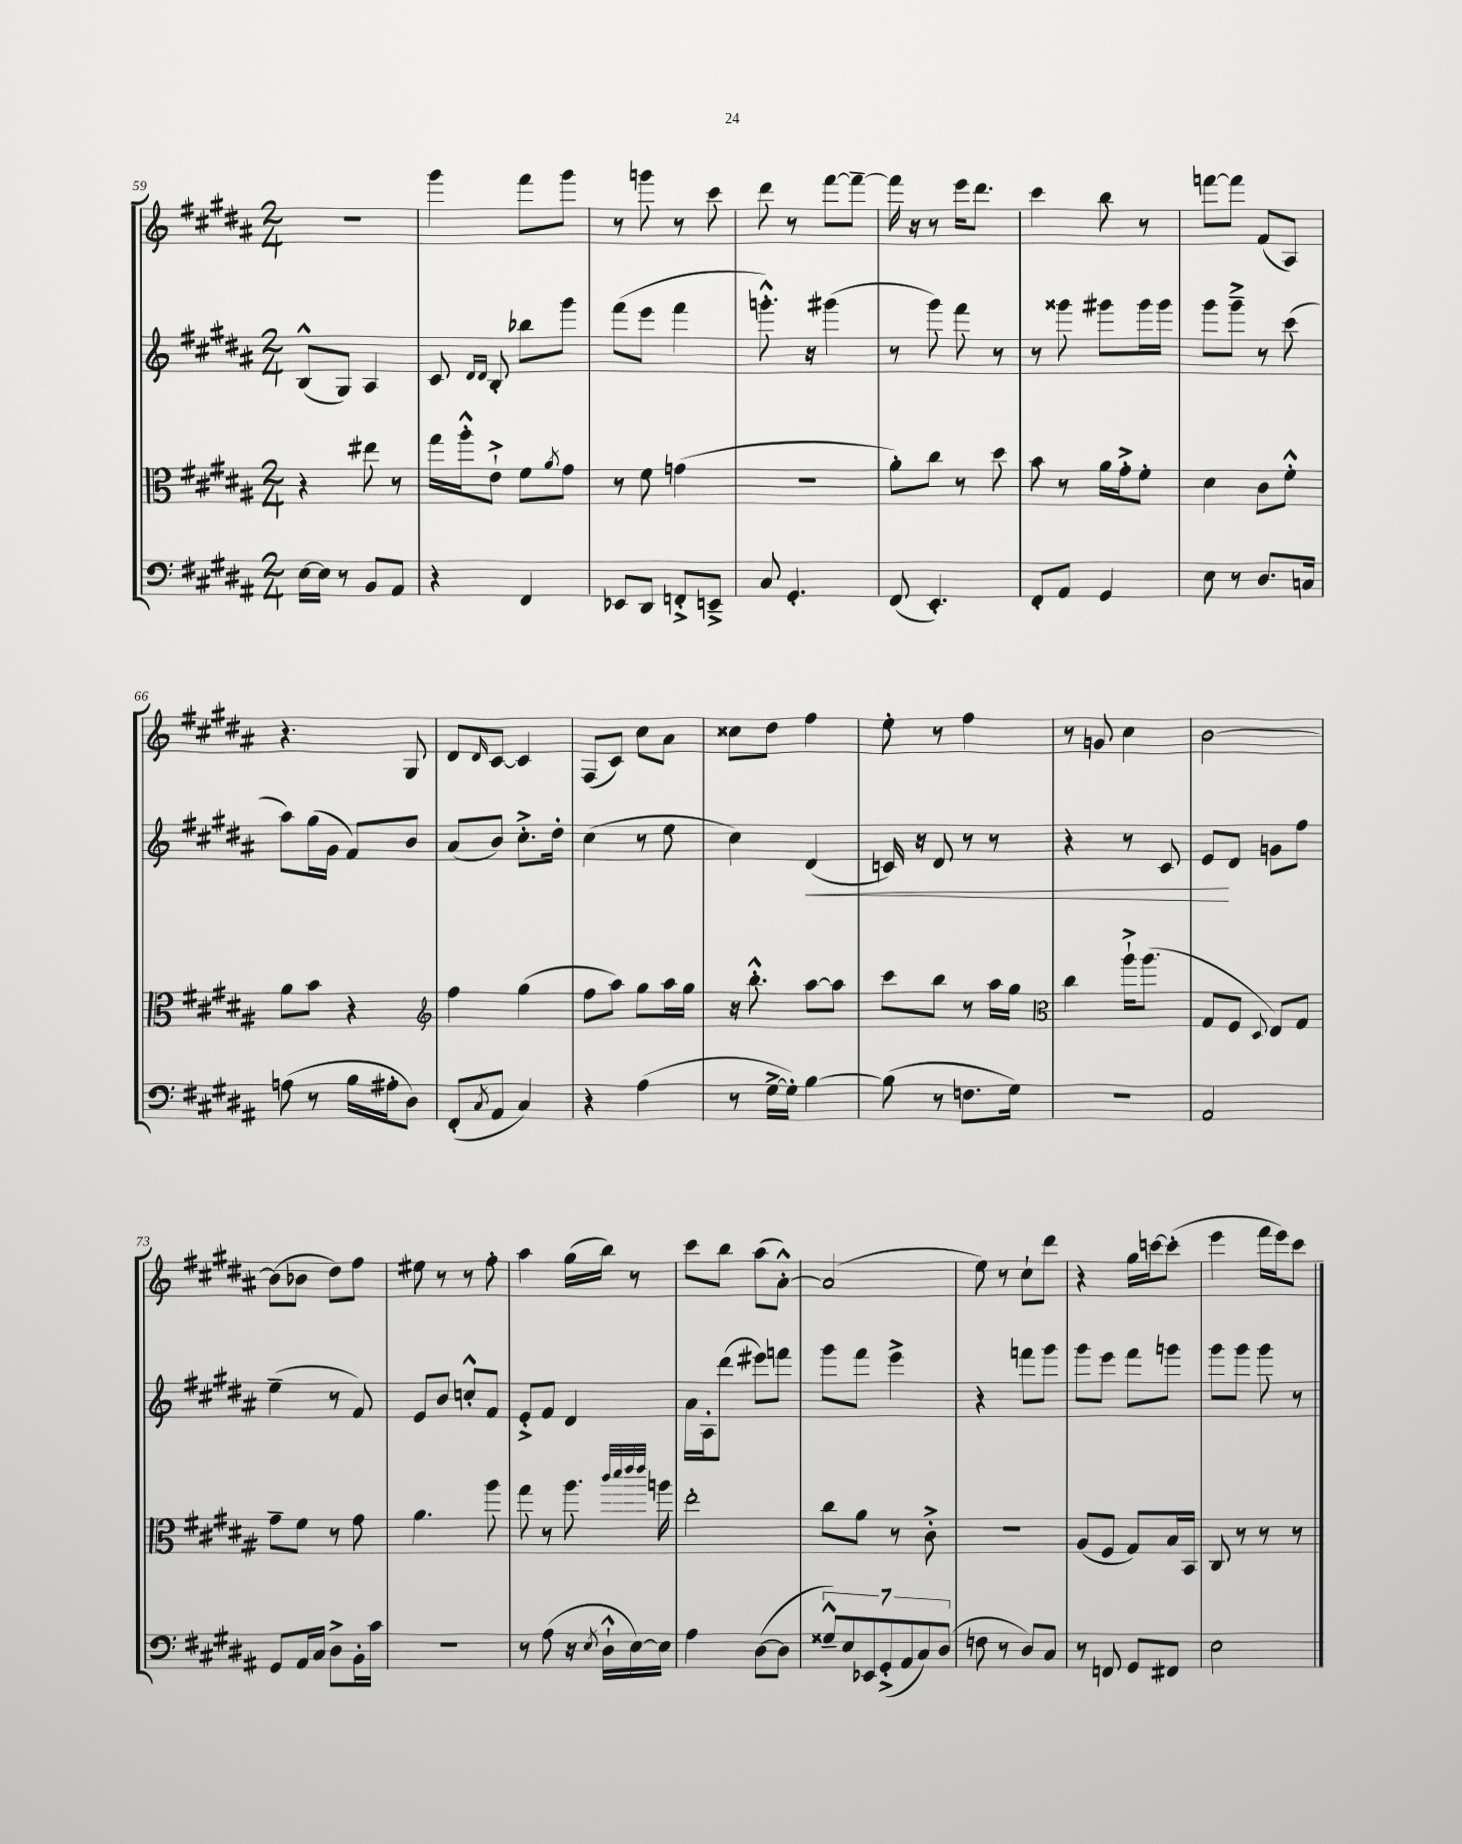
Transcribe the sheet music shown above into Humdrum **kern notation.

**kern	**kern	**kern	**kern
*staff4	*staff3	*staff2	*staff1
*clefF4	*clefC3	*clefG2	*clefG2
*k[f#c#g#d#a#]	*k[f#c#g#d#a#]	*k[f#c#g#d#a#]	*k[f#c#g#d#a#]
*M2/4	*M2/4	*M2/4	*M2/4
[16E	4r	(8B^^	2r
16E]	.	.	.
8r	.	8G#)	.
8BB	8ee#	4A#	.
8AA#	8r	.	.
=	=	=	=
4r	16gg#	8c#	4ggg#
.	16aa#'^^	.	.
.	.	16qqd#	.
.	.	16qqd#	.
.	8e`^	8B'	.
4FF#	8f#	8bb-	8fff#
.	8qa#	.	.
.	8g#	8ggg#	8ggg#
=	=	=	=
8EE-	8r	(8fff#	8r
8DD#	8f#	8eee	8ggg
8FF'^	(4g	4fff#	8r
8EE~^	.	.	8ccc#
=	=	=	=
8C#	2r	8.ggg'^^)	8ddd#
4.GG#'	.	.	8r
.	.	16r	.
.	.	(4ggg#	[8fff#
.	.	.	8fff#~_
=	=	=	=
(8FF#	8a#')	8r	16fff#]
.	.	.	16r
4.EE')	8cc#	8ggg#)	8r
.	8r	8fff#	16eee
.	.	.	8.ddd#
.	8dd#	8r	.
=	=	=	=
8FF#'	8b	8r	4ccc#
8AA#	8r	8ggg##	.
4GG#	16a#	8ggg#	8bb
.	16g#'^	.	.
.	8f#'	16ggg#	8r
.	.	16ggg#	.
=	=	=	=
8E	4d#	8ggg#	[8fff
8r	.	8ggg#~^	8fff]
8.D#	8c#	8r	(8f#
.	8f#'^^	(8ccc#	8A#)
16C	.	.	.
=	=	=	=
(8A	8a#	8aa#)	4.r
8r	8b	(16gg#	.
.	.	16g#	.
16B	4r	8f#)	.
16A#'	.	.	.
8D#)	.	8b	8G#
=	=	=	=
*	*clefG2	*	*
(8FF#'	4ff#	(8a#	8d#
8qC#	.	.	16qqd#
8AA#	.	8b)	[8c#
4C#)	(4gg#	8.cc#'^	4c#]
.	.	16dd#'	.
=	=	=	=
4r	8ff#	(4cc#	(8F#
.	8aa#)	.	8c#)
(4A#	8gg#	8r	8cc#
.	16aa#	8ee	8a#
.	16gg#	.	.
=	=	=	=
8r	16r	4cc#)	8cc##
.	8.bb'^^	.	.
[16G#^	.	.	8dd#
16G#'])	.	.	.
[4B	[8aa#	(4d#	4ff#
.	8aa#]	.	.
=	=	=	=
(8B]	8ccc#	16c)	8ee'
.	.	16r	.
8r	8bb	8d#	8r
8.F	8r	8r	4ff#
.	16aa#	8r	.
16G#)	16gg#	.	.
=	=	=	=
*	*clefC3	*	*
2r	4cc#	4r	8r
.	.	.	8g
.	16aa#`^	8r	4cc#
.	(8.aa#	.	.
.	.	8c#	.
=	=	=	=
2AA#	8G#	8e	[2b
.	8F#	8d#	.
.	8qqD#	.	.
.	8E)	8g	.
.	8G#	8ff#	.
=	=	=	=
8GG#	8g#~	(4ee~	(8b]
16AA#	8f#	.	8b-
16C#	.	.	.
8D#^	8r	8r	8dd#)
16BB'	8g#	8f#)	8ff#
16c#	.	.	.
=	=	=	=
2r	4.a#	8e	8ee#
.	.	8b	8r
.	.	8cc'^^	8r
.	8aa#	8f#	8ff#'
=	=	=	=
8r	8gg#	8e'^	4aa#
(8A#	8r	8f#	.
16r	8.aa#	4d#	(16gg#
8qE	.	.	.
16D#`^^	.	.	16bb)
[16E)	.	.	8r
.	32qqccc#	.	.
.	32qqddd#	.	.
.	32qqeee	.	.
.	32qqeee	.	.
16E]	16aa	.	.
=	=	=	=
4A#	2ee'	16a#	8ccc#
.	.	16A#'	.
.	.	(8ddd#	8bb
([8D#	.	8eee#)	(8aa#
8D#]	.	8fff	[8a#'^^)
=	=	=	=
14G##~^^)	8cc#	8ggg#	(2a#]
14E	.	.	.
.	8a#	8fff#	.
14EE-	.	.	.
(14GG#'^	.	.	.
.	8r	4eee^	.
14AA#	.	.	.
14C#)	.	.	.
.	8c#'^	.	.
(14D#	.	.	.
=	=	=	=
8F	2r	4r	8ee)
8r	.	.	8r
8D#)	.	8fff	8cc#`
8C#	.	8ggg#	8ddd#
=	=	=	=
8r	(8A#	8ggg#	4r
8FF	8F#	8eee	.
8GG#	8G#)	8fff#	16gg#
.	.	.	[16ccc
8FF#	16B	8ggg	(8ccc']
.	16BB	.	.
=	=	=	=
2E	8C#	8ggg#	4eee
.	8r	8ggg#	.
.	8r	8ggg#	16fff#
.	.	.	16eee)
.	8r	8r	8ccc#
==	==	==	==
*-	*-	*-	*-
